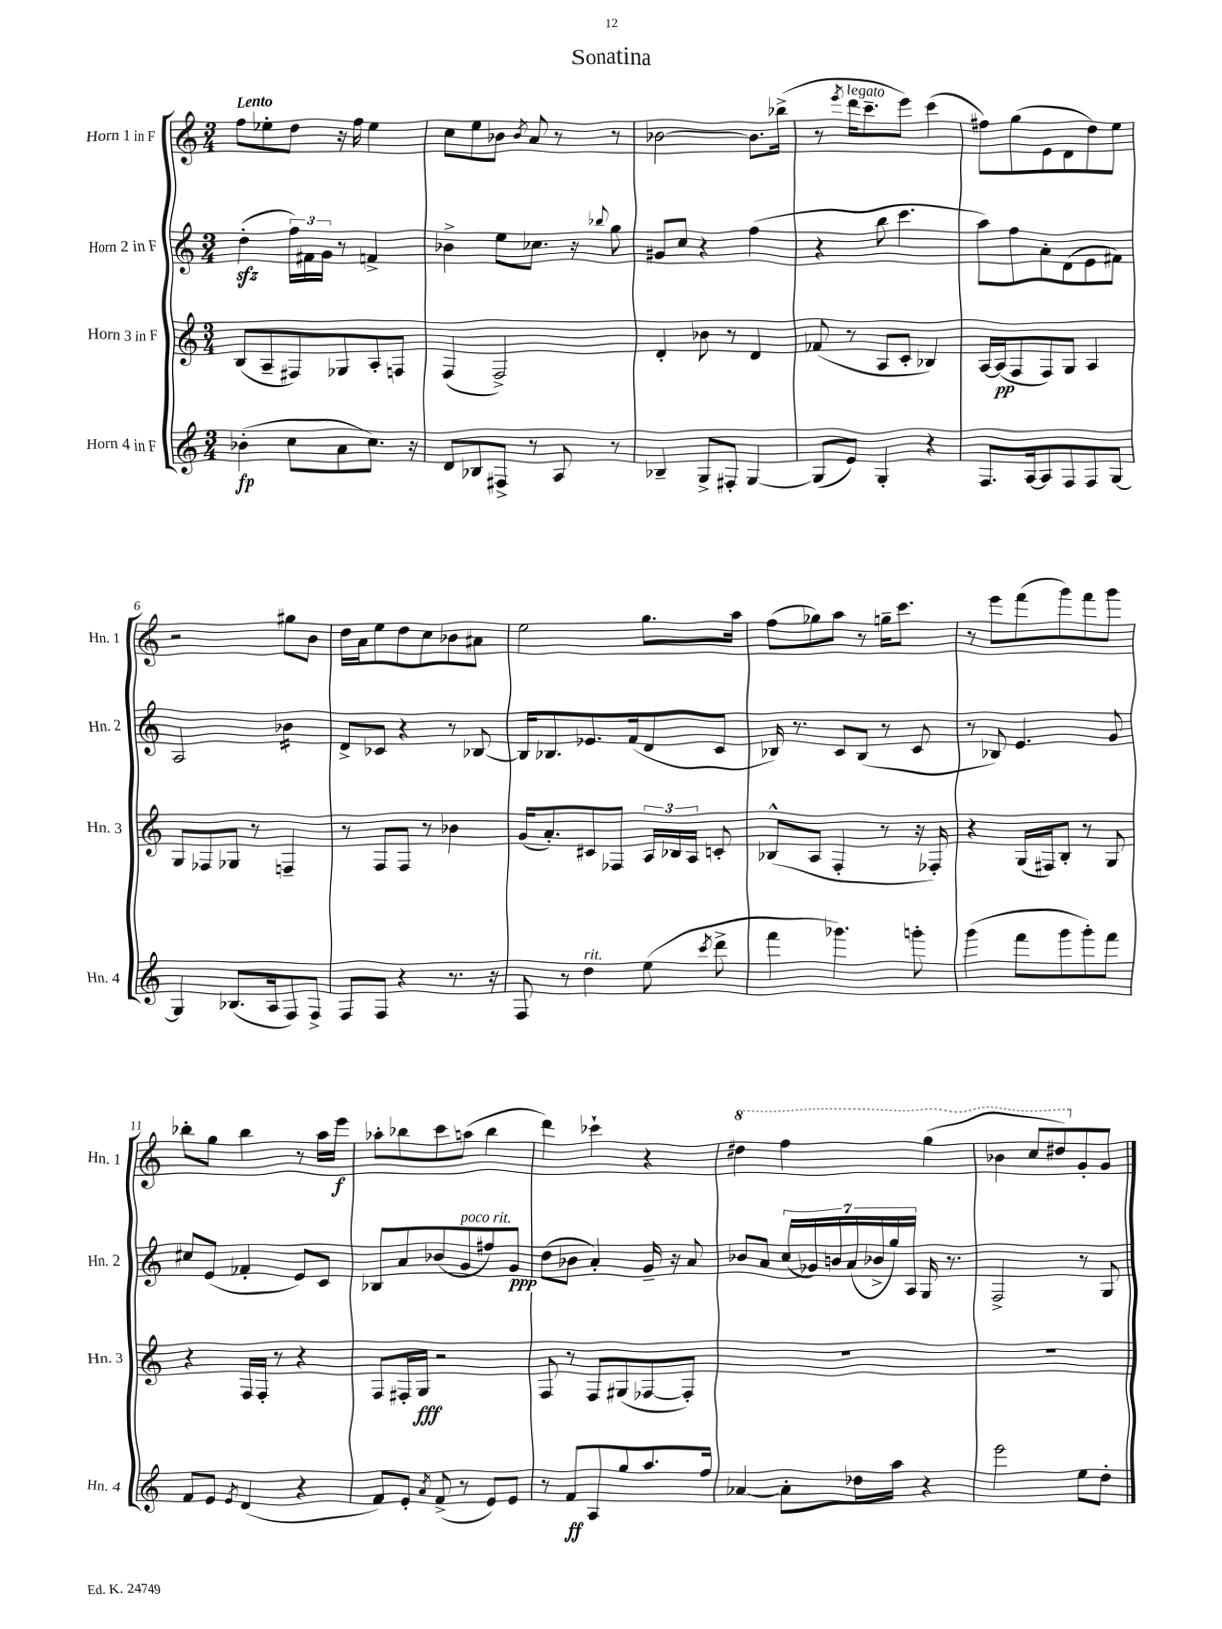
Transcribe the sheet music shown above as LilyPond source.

\header { title = "Sonatina" }
<<
\new StaffGroup <<
\new Staff = "s0" \with { instrumentName = "Horn 1 in F" shortInstrumentName = "Hn. 1" } {
    \clef treble \key c \major \numericTimeSignature \time 3/4 \tempo "Lento"
    \autoBeamOff f''8[ ees''8-. d''8] r16 f''16 ees''4 |
    c''8[ e''8 bes'8] \acciaccatura { bes'8 } a'8 r8 r8 |
    bes'2~ bes'8.[ bes''16]->( |
    r8 \acciaccatura { e'''8 } d'''16[^\markup { \italic "legato" } c'''8.-- e'''8]) c'''4( |
    fis''8[) g''8( e'8 d'8 d''8) e''8] |
    r2 gis''8[ b'8] |
    d''16[ a'16 e''8 d''8 c''8 bes'8 ais'8] |
    e''2 g''8.[ a''16] |
    f''8[( ges''8) a''8] r8 g''16[-- c'''8.] |
    r8 e'''8[ f'''8( g'''8) f'''8 g'''8] |
    bes''8[-. g''8] bes''4 r8 a''16[ e'''16]\f |
    aes''8[-. bes''8 c'''8 a''8]( bes''4 |
    d'''4) ces'''4-! r4 |
    \ottava #1 dis'''4 f'''4 g'''4( |
    bes''4 c'''8[ dis'''8) \ottava #0 g'8-. g'8] \bar "|." |
}
\new Staff = "s1" \with { instrumentName = "Horn 2 in F" shortInstrumentName = "Hn. 2" } {
    \clef treble \key c \major \numericTimeSignature \time 3/4
    \autoBeamOff d''4-.\sfz( \tuplet 3/2 { f''16[) fis'16 g'16] } r8 f'4-> |
    bes'4-> e''8[ ces''8.] r16 \appoggiatura { bes''8 } g''8 |
    gis'8[ c''8] r4 f''4( |
    r4 b''8 c'''4. |
    a''8[) f''8 a'8-. d'8( e'8 fis'8]) |
    a2 bes'4:16 |
    d'8[-> ces'8] r4 r8 bes8~ |
    bes16[ bes8. ees'8. f'16( d'8 c'8] |
    bes16) r8. c'8[ bes8]( r8 c'8 |
    r8 bes8) e'4. g'8 |
    cis''8[ e'8]( fes'4-. e'8[) c'8] |
    bes8[ a'8 bes'8( g'8^\markup { \italic "poco rit." } fis''8) g'8]\ppp |
    d''8[( bes'8] a'4-.) g'16-- r16 a'8 |
    bes'8[ a'8] \tuplet 7/4 { c''16[( ges'16) b'16 a'16( bes'16-> g''16) a16] } g16 r8. |
    f2-> r8 g8 \bar "|." |
}
\new Staff = "s2" \with { instrumentName = "Horn 3 in F" shortInstrumentName = "Hn. 3" } {
    \clef treble \key c \major \numericTimeSignature \time 3/4
    \autoBeamOff b8[( a8-- fis8) ges8 a8-. f8] |
    f4( f2->) |
    d'4-. bes'8 r8 d'4 |
    fes'8( r8 a8[ c'8]-. bes4) |
    a16[~ a16\pp( f8 f8) g8] a4 |
    g8[ fes8 ges8] r8 f4-- |
    r8 f8[ f8] r8 bes'4 |
    g'16[( a'8.-.) cis'8 fes8] \tuplet 3/2 { a16[ bes16 a16] } c'8-. |
    bes8[-^( a8] f4-. r8 r16 fes16-.) |
    r4 g16[( fis16) b8]-. r8 g8 |
    r4 f16[ f16]-. r8 r4 |
    f8[ fis16-. g16]\fff r2 |
    f8 r8 f8[ gis8( fes8~ fes8]-.) |
    R2. |
    R2. \bar "|." |
}
\new Staff = "s3" \with { instrumentName = "Horn 4 in F" shortInstrumentName = "Hn. 4" } {
    \clef treble \key c \major \numericTimeSignature \time 3/4
    \autoBeamOff bes'4-.\fp( c''8[ a'8 c''8.]) r16 |
    d'8[ bes8 fis8]-> r8 a8 r8 |
    bes4-- g8[-> fis8]-. g4~ |
    g8[( e'8]) g4-. r4 |
    f8.[ a16~ a8 f8 f8 g8]~ |
    g4 bes8.[( a16 f8) f8]-> |
    f8[ f8] r4 r8. r16 |
    f8 r8 d''4^\markup { \italic "rit." } e''8( \acciaccatura { c'''8 } d'''8-> |
    f'''4 ges'''4.) g'''8-. |
    g'''4( f'''8[ g'''8 g'''8-.) f'''8] |
    f'8[ e'8] \acciaccatura { e'8 } d'4( r4 |
    f'8[) e'8]-. \acciaccatura { a'8 } f'8->( r8 e'8[) e'8] |
    r8 f'8[\ff a8 g''8 a''8. f''16] |
    aes'4~ aes'8[-. des''16 a''16] r4 |
    e'''2 e''8[ d''8]-. \bar "|." |
}
>>
>>
